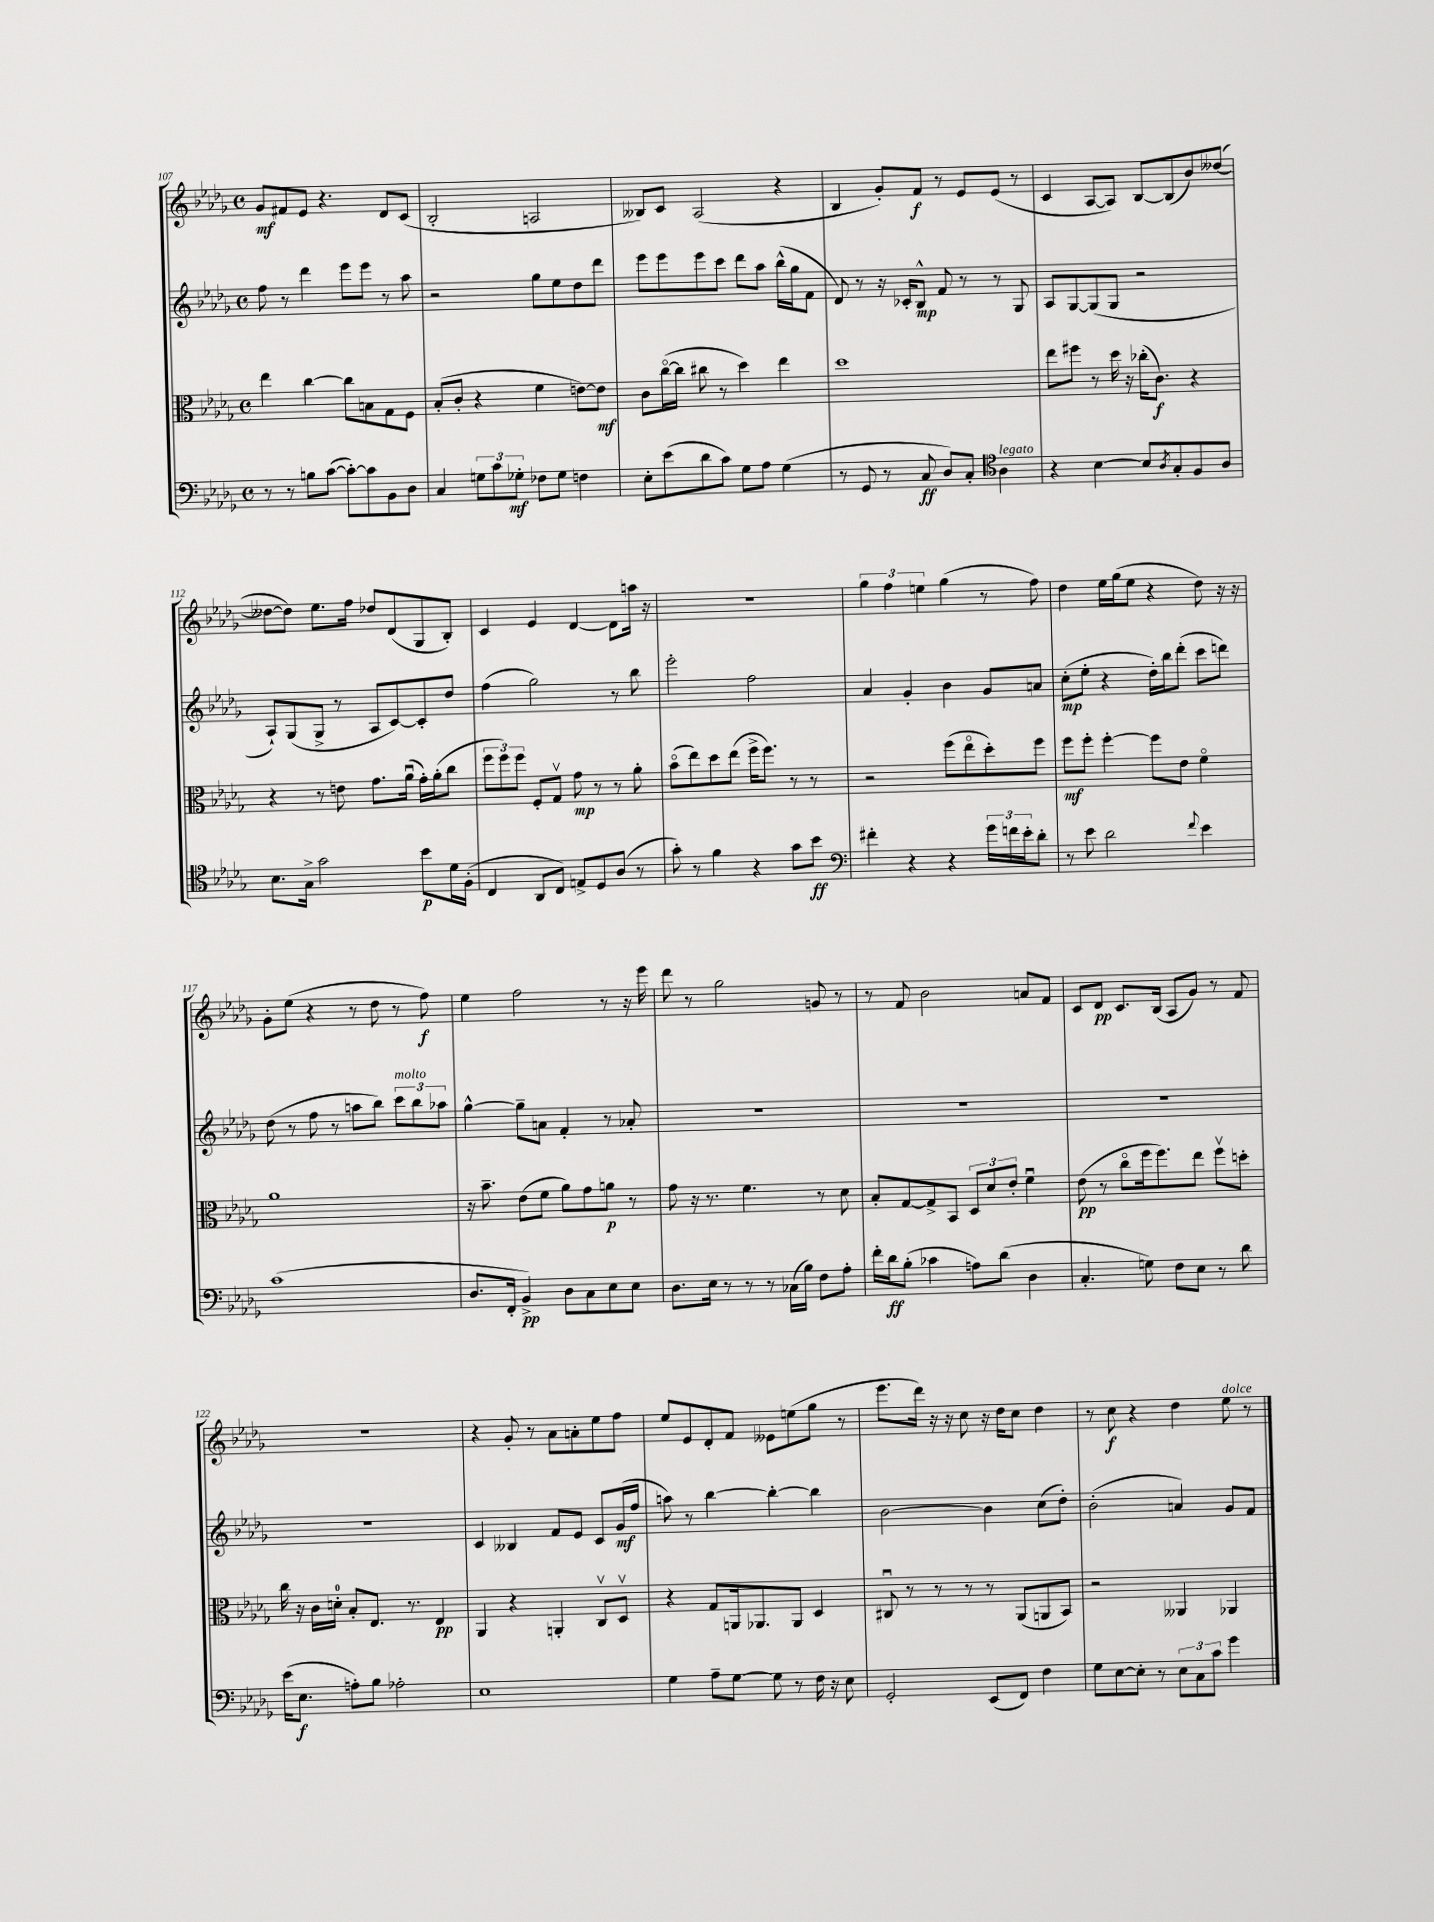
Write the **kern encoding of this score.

**kern	**kern	**kern	**kern
*staff4	*staff3	*staff2	*staff1
*clefF4	*clefC3	*clefG2	*clefG2
*k[b-e-a-d-g-]	*k[b-e-a-d-g-]	*k[b-e-a-d-g-]	*k[b-e-a-d-g-]
*M4/4	*M4/4	*M4/4	*M4/4
*met(c)	*met(c)	*met(c)	*met(c)
8r	4ee-	8ff	8g-
8r	.	8r	8f#
8B	[4cc	4ddd-	8e-
([8c	.	.	4.r
8c'_)	8cc]	8eee-	.
8c]	8B	8eee-	.
8BB-	8G-	8r	8d-
8D-	8F	8aa-	(8c
=	=	=	=
4C	(8B-'	2r	2B-'
.	8c'	.	.
12G	4r	.	.
12c	.	.	.
12G-'	.	.	.
8F-	4f	8gg-	2A
8G-	.	8ee-	.
4F	[8e)	8dd-	.
.	8e]	8ddd-	.
=	=	=	=
8E-'	8c	8eee-	8B--)
(8e-	([16cco	8eee-	8c
.	16cc]	.	.
8d-	8cc#	8eee-	(2A-
8c)	8r	8ccc	.
8G-	4dd-)	8ddd-	.
8A-	.	8aa-	.
(4G-	4ee-	(16bb-^^	4r
.	.	16gg-	.
.	.	8f	.
=	=	=	=
8r	1dd-	8d-)	4B-
8GG-	.	8r	.
8r	.	16r	8g-')
.	.	16c-'	.
8C	.	8B-^^	8f
8D-)	.	8f	8r
8C'	.	8r	8e-
*clefC4	*	*	*
4A-	.	8r	(8e-
.	.	8G-	8r
=	=	=	=
4r	8ee-	8A-	4c
.	8ff#	[8G-	.
[4B-	8r	(8G-]	[8A-
.	16dd-	8G-	8A-])
.	16r	.	.
8B-]	(16cc-'	2r	[8B-
.	8.c)	.	.
8qA-	.	.	.
8G-'	.	.	(8B-]
8F	4r	.	8b-)
8A-	.	.	([8dd--
=	=	=	=
8.B-	4r	8A-`)	8dd--_
.	.	(8G-	8dd--])
16G-^	.	.	.
2g-	8r	8G-^	8.ee-
.	8e	8r	.
.	.	.	16ff
.	8.g-	8A-	8dd-
.	.	[8c)	(8d-
.	(16a-u	.	.
8b-	16g-')	8c']	8G-
.	(16a-'	.	.
16d-	8cc	8dd-	8B-')
(16F'	.	.	.
=	=	=	=
4C	12ff	(4ff	4c
.	12ff)	.	.
.	12ff	.	.
8AA-	8F'	2gg-)	4e-
8C)	8G-v	.	.
8E^	8g-	.	[4d-
8D-	8r	.	.
(8A-	8r	8r	8d-]
8r	8a-'	8bb-	16aa
.	.	.	16r
=	=	=	=
8g-')	(8b-o	2eee-'	1r
8r	8ee-)	.	.
4f	8dd-	.	.
.	(8ee-	.	.
4r	16ff^	2ff	.
.	8.ff)	.	.
8g-	8r	.	.
8b-	8r	.	.
=	=	=	=
*clefF4	*	*	*
4f#'	2r	4a-	6gg-
.	.	.	6ff
4r	.	4g-'	.
.	.	.	6ee
4r	(8ff	4b-	(4gg-
.	8ee-o	.	.
24g-	8dd-')	8g-	8r
24f	.	.	.
24e-'	.	.	.
8d-'	8ff	8a	8ff)
=	=	=	=
8r	8ff	(8cc'	4dd-
8e-	8ff'	8ee-'	.
2d-	[4ff'	4r	16ee-
.	.	.	(16gg-
.	.	.	8ee-
.	8ff]	16dd-')	4r
.	.	16bb-	.
.	8e-	(8ddd-'	.
8qqf	.	.	.
4e-	4fo	8ccc	8dd-)
.	.	8ddd)	16r
.	.	.	16r
=	=	=	=
(1c	1a-	(8dd-	8g-'
.	.	8r	(8ee-
.	.	8ff	4r
.	.	8r	.
.	.	8aa	8r
.	.	8bb-)	8dd-
.	.	12ccc	8r
.	.	12bb-	.
.	.	.	8ff)
.	.	12aa-	.
=	=	=	=
8.D-	16r	[4gg-^^	4ee-
.	8.b-~	.	.
16FF'	.	.	.
4BB-^)	(8e-	8gg-~]	2ff
.	8f	8a	.
8D-	8a-)	4f'	.
8C	8g-	.	.
8E-	8a	8r	8r
8E-	8r	8a-'	16r
.	.	.	16eee-
=	=	=	=
8.D-	8g-	1r	8ddd-
.	16r	.	8r
16E-	8.r	.	.
8r	.	.	2gg-
8r	4.f	.	.
8r	.	.	.
(16C-	.	.	.
16B-)	.	.	.
8F	8r	.	8g
8A-'	8d-	.	8r
=	=	=	=
16f'	8B-'	1r	8r
16d-	.	.	.
(8B-'	[8G-	.	8f
4c-	8G-^]	.	2b-
.	8BB-	.	.
8A)	12D-	.	.
.	12d-	.	.
(8d-	.	.	.
.	12e-'	.	.
4D-	4fu	.	8a
.	.	.	8f
=	=	=	=
4.C'	(8e-	1r	8c
.	8r	.	8d-
.	8cco	.	8.c
8G)	16ff	.	.
.	8.ff)	.	(16B-
8F	.	.	8A-
8E-	8ee-	.	8g-)
8r	8ffv	.	8r
8d-	8dd'	.	8f
=	=	=	=
(16e-	16cc	1r	1r
8.E-	16r	.	.
.	16c	.	.
.	16d'	.	.
8A')	8B-'	.	.
8B-	8.E-	.	.
2A-'	.	.	.
.	8.r	.	.
.	4E-	.	.
=	=	=	=
1E-	4AA-	4c	4r
.	4r	4B--	8g-'
.	.	.	8r
.	4AA'	8f	8a-
.	.	8e-	8a'
.	8Cv	8c	8ee-
.	8D-v	(16g-	8ff
.	.	16ff	.
=	=	=	=
4G-	4r	8aa)	8ee-
.	.	8r	8e-
8A-~	8G-	[4bb-	8d-'
[8G-	16AA	.	8f
.	8.AA-	.	.
8G-]	.	4bb-'_	8e--
8r	8AA-	.	(8ee
16F	4D-	4bb-]	8gg-
16r	.	.	.
8E-	.	.	8r
=	=	=	=
2GG-'	8C#u	[2b-	8.eee-
.	8r	.	.
.	.	.	16ddd-)
.	8r	.	16r
.	.	.	16r
.	8r	.	8cc
(8EE-	8r	4b-]	16r
.	.	.	16dd-
8FF)	(8AA-	.	8cc
4F	8AA	(8cc	4dd-
.	8BB-)	8dd-')	.
=	=	=	=
8G-	2r	(2b-'	8r
[8E-	.	.	8cc
8E-']	.	.	4r
8r	.	.	.
12E-	4AA--	4a)	4dd-
12C	.	.	.
12c	.	.	.
4g-	4AA-	8g-	8ee-
.	.	8f	8r
==	==	==	==
*-	*-	*-	*-
